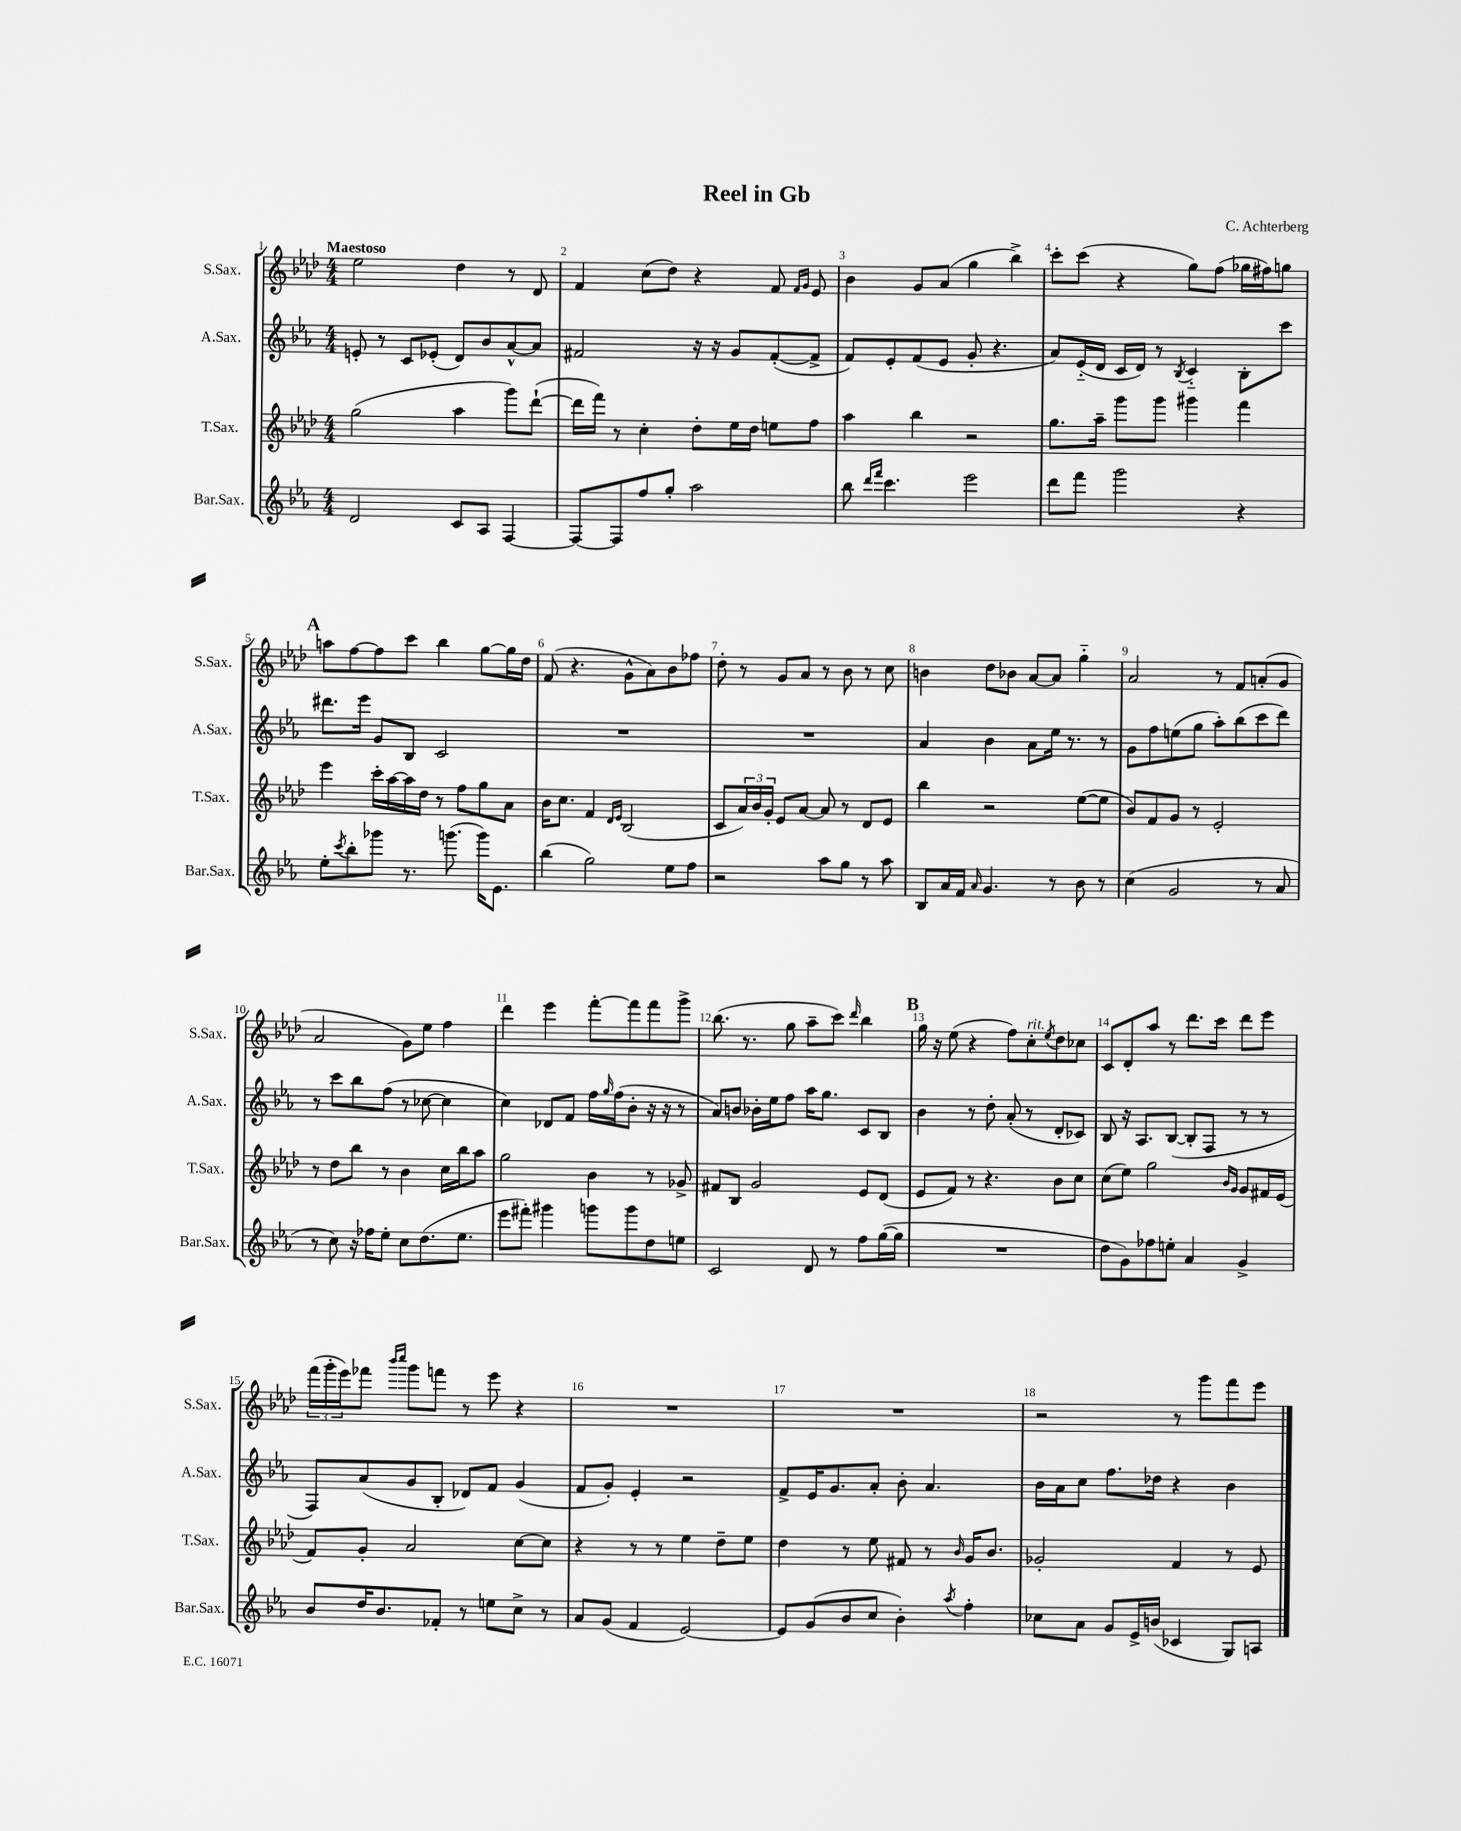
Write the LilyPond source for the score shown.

\header { title = "Reel in Gb" composer = "C. Achterberg" }
<<
\new StaffGroup <<
\new Staff = "s0" \with { instrumentName = "S.Sax." shortInstrumentName = "S.Sax." } {
    \clef treble \key aes \major \numericTimeSignature \time 4/4 \tempo "Maestoso"
    ees''2 des''4 r8 des'8 |
    f'4 c''8( des''8) r4 f'8 \grace { f'16 g'16 } ees'8 |
    bes'4 g'8 aes'8( g''4 bes''4->) |
    c'''8-. c'''8( r4 g''8) f''8( ges''16 fis''16) g''8 |
    \mark \markup { \bold "A" } a''8 f''8~ f''8 c'''8 bes''4 g''8~ g''16 des''16 |
    f'8( r4. g'8-^ aes'8) bes'8 fes''8 |
    des''8-. r8 g'8 aes'8 r8 bes'8 r8 c''8 |
    b'4 des''8 bes'8 aes'8~ aes'8 g''4-_ |
    aes'2 r8 f'8 a'8-.( g'8 |
    aes'2 g'8) ees''8 f''4 |
    des'''4 ees'''4 f'''8~-. f'''8 f'''8 g'''8-> |
    bes''8.( r8. g''8 aes''8-- c'''8) \grace { des'''16 } bes''4 |
    \mark \markup { \bold "B" } g''16 r16 ees''8( r4 f''8) c''8-.^\markup { \italic "rit." } \acciaccatura { ees''8 } des''8 ces''8 |
    c'8 des'8-. aes''8 r8 des'''8. c'''16 des'''8 ees'''8 |
    \tuplet 3/2 { f'''16( g'''16-. ees'''16) } fes'''8 \grace { bes'''16 c''''16 } g'''8 f'''8 r8 ees'''8 r4 |
    R1 |
    R1 |
    r2 r8 g'''8 f'''8 ees'''8 \bar "|." |
}
\new Staff = "s1" \with { instrumentName = "A.Sax." shortInstrumentName = "A.Sax." } {
    \clef treble \key ees \major \numericTimeSignature \time 4/4
    e'8-. r8 c'8 ees'8-.( d'8) bes'8 aes'8~-^ aes'8 |
    fis'2 r16 r16 g'8 fis'8~-.( fis'8-> |
    f'8) ees'8-. f'8( ees'8 g'8-. r4. |
    aes'8) ees'16-_( d'16 c'16 d'16) r8 \acciaccatura { bes8 } c'4-_ bes8-. c'''8 |
    \mark \markup { \bold "A" } dis'''8. ees'''16 g'8 bes8 c'2 |
    R1 |
    R1 |
    aes'4 bes'4 aes'8 ees''16 r8. r8 |
    g'8 f''8 e''8( g''8 aes''8-.) bes''8( c'''8 d'''8) |
    r8 c'''8 bes''8 f''8( r8 ces''8~ ces''4 |
    c''4) des'8 f'8 f''16 \grace { g''16 } f''16( bes'8-. r16 r16 r8 |
    aes'8) b'8 bes'16-. ees''16 f''8 aes''16 g''8. c'8 bes8 |
    \mark \markup { \bold "B" } bes'4 r8 d''8-. aes'8-.( r8 d'8-. ces'8) |
    bes8 r16 aes8. bes8~( bes8-. f8 r8 r8 |
    f8) aes'8( g'8 bes8-. des'8) f'8 g'4( |
    f'8 g'8-.) ees'4-. r2 |
    f'8-> ees'16 g'8. aes'8-. bes'8-. aes'4. |
    bes'16 aes'16 c''8 f''8. des''16 r4 bes'4 \bar "|." |
}
\new Staff = "s2" \with { instrumentName = "T.Sax." shortInstrumentName = "T.Sax." } {
    \clef treble \key aes \major \numericTimeSignature \time 4/4
    g''2( aes''4 g'''8) des'''8~-!( |
    des'''16 f'''16) r8 c''4-. des''8-. ees''16 des''16 e''8 f''8 |
    aes''4 bes''4 r2 |
    g''8. aes''16-- g'''8 g'''8 gis'''4 f'''4 |
    \mark \markup { \bold "A" } ees'''4 c'''16-. aes''16~ aes''16 des''16 r8 f''8 g''8 aes'8 |
    bes'16 c''8. f'4 \grace { des'16 ees'16 } bes2( |
    c'8 \tuplet 3/2 { aes'16) bes'16 g'16-. } ees'8 aes'8~ aes'8 r8 des'8 ees'8 |
    bes''4 r2 ees''8~( ees''8 |
    bes'8) f'8 g'8 r8 ees'2-. |
    r8 des''8 bes''8 r8 bes'4 c''16 bes''16 aes''8 |
    g''2 bes'4 r8 ges'8-> |
    fis'8 bes8 g'2 ees'8 des'8( |
    \mark \markup { \bold "B" } ees'8 f'8) r8 r4. bes'8 c''8 |
    c''8( ees''8) g''2 \grace { bes'16 g'16 } g'8 fis'16 ees'16( |
    f'8) g'8-. aes'2 c''8~ c''8 |
    r4 r8 r8 ees''4 des''8-- ees''8 |
    des''4 r8 ees''8 fis'8 r8 \grace { bes'16 } g'16 bes'8. |
    ges'2-. f'4 r8 ees'8 \bar "|." |
}
\new Staff = "s3" \with { instrumentName = "Bar.Sax." shortInstrumentName = "Bar.Sax." } {
    \clef treble \key ees \major \numericTimeSignature \time 4/4
    d'2 c'8 aes8 f4~ |
    f8~ f8 f''8 g''8-. aes''2 |
    bes''8 \grace { d'''16 f'''16 } c'''4. ees'''2 |
    d'''8 f'''8 g'''2 r4 |
    \mark \markup { \bold "A" } ees''8-. \acciaccatura { c'''8 } bes''8-. ges'''8 r8. g'''8.( g'''16) ees'8. |
    bes''4( g''2) ees''8 f''8 |
    r2 aes''8 g''8 r8 aes''8 |
    bes8 aes'16 f'16 \grace { aes'16 } g'4. r8 bes'8 r8 |
    c''4( g'2 r8 aes'8 |
    r8 c''8) r16 fes''16 ees''8-. c''8 d''8.( ees''8. |
    ees'''8 fis'''8-.) gis'''4 g'''8 g'''8 d''8 e''8 |
    c'2 d'8 r8 f''8 g''16~( g''16 |
    \mark \markup { \bold "B" } R1 |
    d''8 g'8) fes''8 e''8-. aes'4 g'4-> |
    bes'8 d''16 bes'8. fes'8-. r8 e''8 c''8-> r8 |
    aes'8 g'8( f'4 ees'2~) |
    ees'8 g'8( bes'8 c''8 bes'4-.) \acciaccatura { aes''8 } f''4-. |
    ces''8 aes'8 g'8 ees'16-> b'16( ces'4 g8) a8 \bar "|." |
}
>>
>>
\layout { \context { \Score \override BarNumber.break-visibility = ##(#f #t #t) barNumberVisibility = #all-bar-numbers-visible } }
